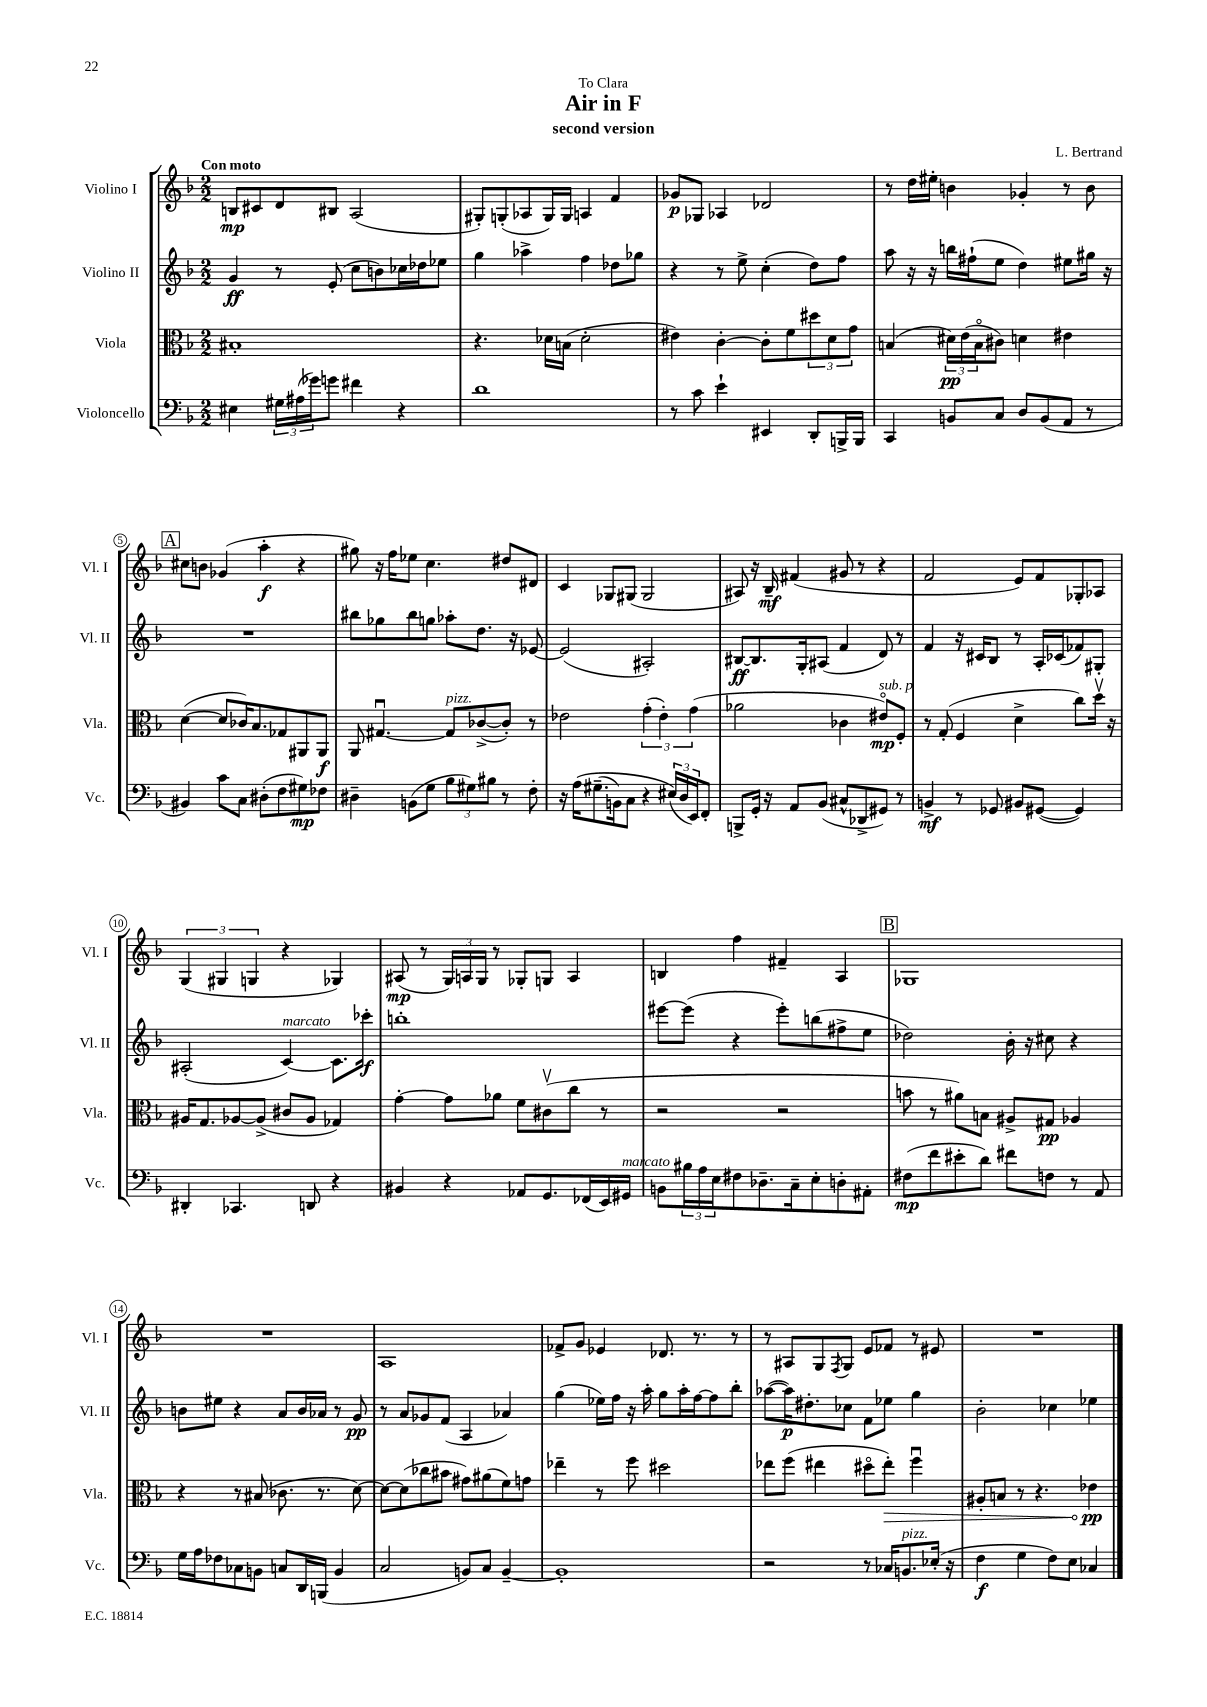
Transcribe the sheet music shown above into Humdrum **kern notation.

**kern	**dynam	**kern	**dynam	**kern	**dynam	**kern	**dynam
*part4	*part4	*part3	*part3	*part2	*part2	*part1	*part1
*staff4	*staff4	*staff3	*staff3	*staff2	*staff2	*staff1	*staff1
*I"Violoncello	*	*I"Viola	*	*I"Violino II	*	*I"Violino I	*
*I'Vc.	*	*I'Vla.	*	*I'Vl. II	*	*I'Vl. I	*
*clefF4	*	*clefC3	*	*clefG2	*	*clefG2	*
*k[b-]	*	*k[b-]	*	*k[b-]	*	*k[b-]	*
*M2/2	*	*M2/2	*	*M2/2	*	*M2/2	*
=1	=1	=1	=1	=1	=1	=1	=1
!	!	!	!	!	!	!LO:TX:a:B:t=Con moto	!
4E#X\	.	1B#X'	.	4g/	ff	8Bn/L	mp
.	.	.	.	.	.	8c#X/	.
24G#X\LL	.	.	.	8r	.	8d/	.
(24A#X\	.	.	.	.	.	.	.
24g-X\J)	.	.	.	.	.	.	.
8gn\J	.	.	.	(8e'/	.	8B#X/J	.
4f#X\	.	.	.	8cc\L	.	(2A/	.
.	.	.	.	8bn\)	.	.	.
4r	.	.	.	16cc-X\L	.	.	.
.	.	.	.	16dd-X\J	.	.	.
.	.	.	.	8ee-X\J	.	.	.
=2	=2	=2	=2	=2	=2	=2	=2
1d	.	4.r	.	4gg\	.	8G#X'/L)	.
.	.	.	.	.	.	(8Gn'/	.
.	.	.	.	4aa-X^\	.	8A-X/	.
.	.	16d-X\LL	.	.	.	16G/L)	.
.	.	(16Bn\JJ	.	.	.	16G/JJ	.
.	.	2d-'\	.	4ff\	.	4An/	.
.	.	.	.	8dd-X\L	.	4f/	.
.	.	.	.	8gg-X\J	.	.	.
=3	=3	=3	=3	=3	=3	=3	=3
8r	.	4e#X\)	.	4r	.	8g-X/L	p
8c\	.	.	.	.	.	8G-X/J	.
4e`\	.	[4c'\	.	8r	.	4A-X/	.
.	.	.	.	8ee^\	.	.	.
4EE#X/	.	8c'\L]	.	(4cc'\	.	2d-X/	.
.	.	8f\	.	.	.	.	.
8DD'/L	.	12dd#X\	.	8dd\L)	.	.	.
.	.	12d\	.	.	.	.	.
16BBBn^/L	.	.	.	8ff\J	.	.	.
.	.	12g\J	.	.	.	.	.
16BBB/JJ	.	.	.	.	.	.	.
=4	=4	=4	=4	=4	=4	=4	=4
4CC/	.	(4Bn/	.	8aa\	.	8r	.
.	.	.	.	16r	.	16dd\LL	.
.	.	.	.	16r	.	16ee#X'\JJ	.
8BBn/L	.	24d#X\LL)	pp	16bbn\LL	.	4bn\	.
.	.	(24e\	.	.	.	.	.
.	.	.	.	(16ff#X`\J	.	.	.
.	.	24B\J	.	.	.	.	.
8C/J	.	8c#X\J)	.	8ee\J	.	.	.
8D/L	.	4dn\	.	4dd\)	.	4g-X'/	.
(8BB/	.	.	.	.	.	.	.
8AA/J	.	4e#X\	.	8ee#X\L	.	8r	.
8r	.	.	.	16gg#X\Jk	.	8b\	.
.	.	.	.	16r	.	.	.
!!LO:LB:g=z
!!LO:REH:place=s1:t=A
=5	=5	=5	=5	=5	=5	=5	=5
4BB#X/)	.	([4d\	.	1r	.	8cc#X\L	.
.	.	.	.	.	.	8bn\J	.
8c\L	.	8d/L]	.	.	.	(4g-X/	.
8C\J	.	16c-X/K)	.	.	.	.	.
.	.	8.B-/	.	.	.	.	.
(8D#X'\L	.	.	.	.	.	4aa'\	f
8F\	.	8G-X/	.	.	.	.	.
8G#X\)	mp	8AA#X/	.	.	.	4r	.
8F-X\J	.	8AA#/J	f	.	.	.	.
=6	=6	=6	=6	=6	=6	=6	=6
4D#X~\	.	8AA/	.	8bb#X\L	.	8gg#X\)	.
.	.	[4.G#Xu/	.	8gg-X\	.	16r	.
.	.	.	.	.	.	16ff\KL	.
(8BBn\L	.	.	.	8bb#\	.	8ee-X\J	.
8G\J	.	.	.	8ggn\J	.	4.cc\	.
!	!	!LO:TX:a:i:t=pizz.	!	!	!	!	!
12B-\L	.	8G#/L]	.	8aa-X'\L	.	.	.
12G#X\)	.	.	.	.	.	.	.
.	.	([8c-X^/	.	8.dd\J	.	.	.
12B#X\J	.	.	.	.	.	.	.
8r	.	8c-'/J])	.	.	.	8dd#X/L	.
.	.	.	.	16r	.	.	.
8F'\	.	8r	.	[8e-X/	.	8d#X/J	.
=7	=7	=7	=7	=7	=7	=7	=7
16r	.	2e-X\	.	(2e-/]	.	4c/	.
(16A\KL	.	.	.	.	.	.	.
(8.G#X~\	.	.	.	.	.	.	.
.	.	.	.	.	.	8G-X/L	.
16BBn\k)	.	.	.	.	.	.	.
8C\J	.	.	.	.	.	(8G#X/J	.
4r	.	(6g'\	.	2A#X'/)	.	2G#/	.
.	.	6e-'\)	.	.	.	.	.
(24E#X/LL)	.	.	.	.	.	.	.
24D/	.	.	.	.	.	.	.
24EE/J)	.	(6g\	.	.	.	.	.
8FF'/J	.	.	.	.	.	.	.
=8	=8	=8	=8	=8	=8	=8	=8
8BBBn^/L	.	2a-X\	.	[8B#X/L	ff	8A#X/)	.
16GG'/Jk	.	.	.	8.B#/]	.	16r	.
16r	.	.	.	.	.	16B-~/	mf
8AA/L	.	.	.	.	.	(4f#X/	.
.	.	.	.	16G'/k	.	.	.
(8BB-/J	.	.	.	(8A#X/J	.	.	.
8C#X^^/L	.	4c-X\	.	4f/	.	8g#X/	.
8DD-X^/	.	.	.	.	.	8r	.
!	!	!LO:TX:a:i:t=sub. p	!	!	!	!	!
8GG#X/J)	.	8e#X/L)	mp	8d/)	.	4r	.
8r	.	8F'/J	.	8r	.	.	.
=9	=9	=9	=9	=9	=9	=9	=9
4BBn^/	mf	8r	.	4f/	.	2f/	.
.	.	(8G'/	.	.	.	.	.
8r	.	4F/	.	16r	.	.	.
.	.	.	.	16c#X/KL	.	.	.
8GG-X/	.	.	.	8B-/J	.	.	.
8BB#X/L	.	4d^\	.	8r	.	8e/L)	.
([8GG#X/J	.	.	.	16A'/LL	.	8f/	.
.	.	.	.	(16c-X/J	.	.	.
4GG#/])	.	8cc\L)	.	8f-X/)	.	8G-X'/	.
.	.	16ddv\Jk	.	8G#X'/J	.	8A-X/J	.
.	.	16r	.	.	.	.	.
!!LO:LB:g=z
=10	=10	=10	=10	=10	=10	=10	=10
4DD#X'/	.	16A#X/KL	.	(2A#X'/	.	(6G/	.
.	.	8.G/	.	.	.	.	.
.	.	.	.	.	.	6G#X/	.
4.CC-X/	.	[8A-X/	.	.	.	.	.
.	.	.	.	.	.	6Gn/	.
.	.	(8A-^/J]	.	.	.	.	.
!	!	!	!	!LO:TX:a:i:t=marcato	!	!	!
.	.	8c#X/L	.	[4c/)	.	4r	.
8DDn/	.	8A-/J	.	.	.	.	.
4r	.	4G-X/)	.	8.c\L]	.	4G-X/)	.
.	.	.	.	16ccc-X'\Jk	f	.	.
=11	=11	=11	=11	=11	=11	=11	=11
4BB#X/	.	[4g'\	.	1bbn'	.	(8A#X/	mp
.	.	.	.	.	.	8r	.
4r	.	8g\L]	.	.	.	24G/LL)	.
.	.	.	.	.	.	24An/	.
.	.	.	.	.	.	24G/JJ	.
.	.	8a-X\J	.	.	.	8r	.
8AA-X/L	.	8f\L	.	.	.	8G-X'/L	.
8.GG/	.	(8c#Xv\	.	.	.	8Gn/J	.
.	.	8cc\J	.	.	.	4A/	.
(16FF-X/L	.	.	.	.	.	.	.
16EE/)	.	8r	.	.	.	.	.
!LO:TX:a:i:t=marcato	!	!	!	!	!	!	!
16GG#X/JJ	.	.	.	.	.	.	.
=12	=12	=12	=12	=12	=12	=12	=12
8BBn\L	.	2r	.	[8eee#X\L	.	4Bn/	.
24B#X\L	.	.	.	(8eee#\J]	.	.	.
24A\	.	.	.	.	.	.	.
24E\J	.	.	.	.	.	.	.
8F#X\	.	.	.	4r	.	4ff\	.
8.D-X~\	.	.	.	.	.	.	.
.	.	2r	.	8eee#'\L)	.	4f#X~/	.
16C~\k	.	.	.	.	.	.	.
8E'\	.	.	.	(8bbn\	.	.	.
8Dn'\	.	.	.	8ff#X^\	.	4A/	.
8AA#X'\J	.	.	.	8ee\J	.	.	.
!!LO:REH:place=s1:t=B
=13	=13	=13	=13	=13	=13	=13	=13
(8F#X\L	mp	8bn\	.	2dd-X\)	.	1G-X	.
8f\	.	8r	.	.	.	.	.
8e#X'\	.	8a#X\L)	.	.	.	.	.
8d\J)	.	8Bn\J	.	.	.	.	.
8f#X\L	.	8A#X^/L	.	16b-'\	.	.	.
.	.	.	.	16r	.	.	.
8Fn\J	.	8G#X/J	pp	8cc#X\	.	.	.
8r	.	4A-X/	.	4r	.	.	.
8AA/	.	.	.	.	.	.	.
!!LO:LB:g=z
=14	=14	=14	=14	=14	=14	=14	=14
16G\LL	.	4r	.	8bn\L	.	1r	.
16A\J	.	.	.	.	.	.	.
8F-X\	.	.	.	8ee#X\J	.	.	.
8C-X\	.	8r	.	4r	.	.	.
8BBn\J	.	(8B#X/	.	.	.	.	.
8Cn/L	.	8.c-X\	.	8a/L	.	.	.
16DD/L	.	.	.	16b/L	.	.	.
(16BBBn/JJ	.	8.r	.	16a-X/JJ	.	.	.
4BB/	.	.	.	8r	.	.	.
.	.	[8d\)	.	8g/	pp	.	.
=15	=15	=15	=15	=15	=15	=15	=15
2C/	.	8d\L_	.	8r	.	1A	.
.	.	(8d\]	.	8a/L	.	.	.
.	.	8cc-X\	.	8g-X/	.	.	.
.	.	8b#X\J	.	(8f/J	.	.	.
8BBn/L)	.	8g#X\L)	.	4A/	.	.	.
8C/J	.	(8a#X\	.	.	.	.	.
[4BB~/	.	8f\)	.	4a-X/)	.	.	.
.	.	8gn\J	.	.	.	.	.
=16	=16	=16	=16	=16	=16	=16	=16
1BB']	.	4ee-X~\	.	(4gg\	.	8f-X^/L	.
.	.	.	.	.	.	8g/J	.
.	.	8r	.	16ee-X\LL)	.	4e-X/	.
.	.	.	.	16ff\JJ	.	.	.
.	.	8ff\	.	16r	.	.	.
.	.	.	.	16aa'\	.	.	.
.	.	2dd#X\	.	8gg\L	.	8.d-X/	.
.	.	.	.	16aa'\L	.	.	.
.	.	.	.	[16ff\J	.	8.r	.
.	.	.	.	8ff\]	.	.	.
.	.	.	.	8bb-'\J	.	8r	.
=17	=17	=17	=17	=17	=17	=17	=17
2r	.	8ee-X\L	.	([8aa-X\L	.	8r	.
.	.	(8ff\J	.	16aa-\K])	p	8A#X/L	.
.	.	.	.	8.dd#X'\	.	.	.
.	.	4ee#X\	.	.	.	8G/	.
.	.	.	.	.	.	8qF/	.
.	.	.	.	8cc-X\J	.	8G/J	.
8r	.	8dd#X\L	.	8f\L	.	8e/L	.
!	!	!	!LO:HP:b	!	!	!	!
16C-X/KL	.	8ee#'\J)	>	8ee-X\J	.	8f-X/J	.
!LO:TX:a:i:t=pizz.	!	!	!	!	!	!	!
8.BBn/	.	.	.	.	.	.	.
.	.	4ffu\	.	4gg\	.	8r	.
(16E-X'/Jk	.	.	.	.	.	8e#X/	.
16r	.	.	.	.	.	.	.
=18	=18	=18	=18	=18	=18	=18	=18
4F\	f	8A#X'/L	.	2b-'\	.	1r	.
.	.	8Bn/J	.	.	.	.	.
4G\	.	8r	.	.	.	.	.
.	.	4.r	.	.	.	.	.
8F\L)	.	.	.	4cc-X\	.	.	.
8E\J	.	.	.	.	.	.	.
4C-X/	.	4e-X\	pp	4ee-X\	.	.	.
.	.	.	]	.	.	.	.
==	==	==	==	==	==	==	==
*-	*-	*-	*-	*-	*-	*-	*-
